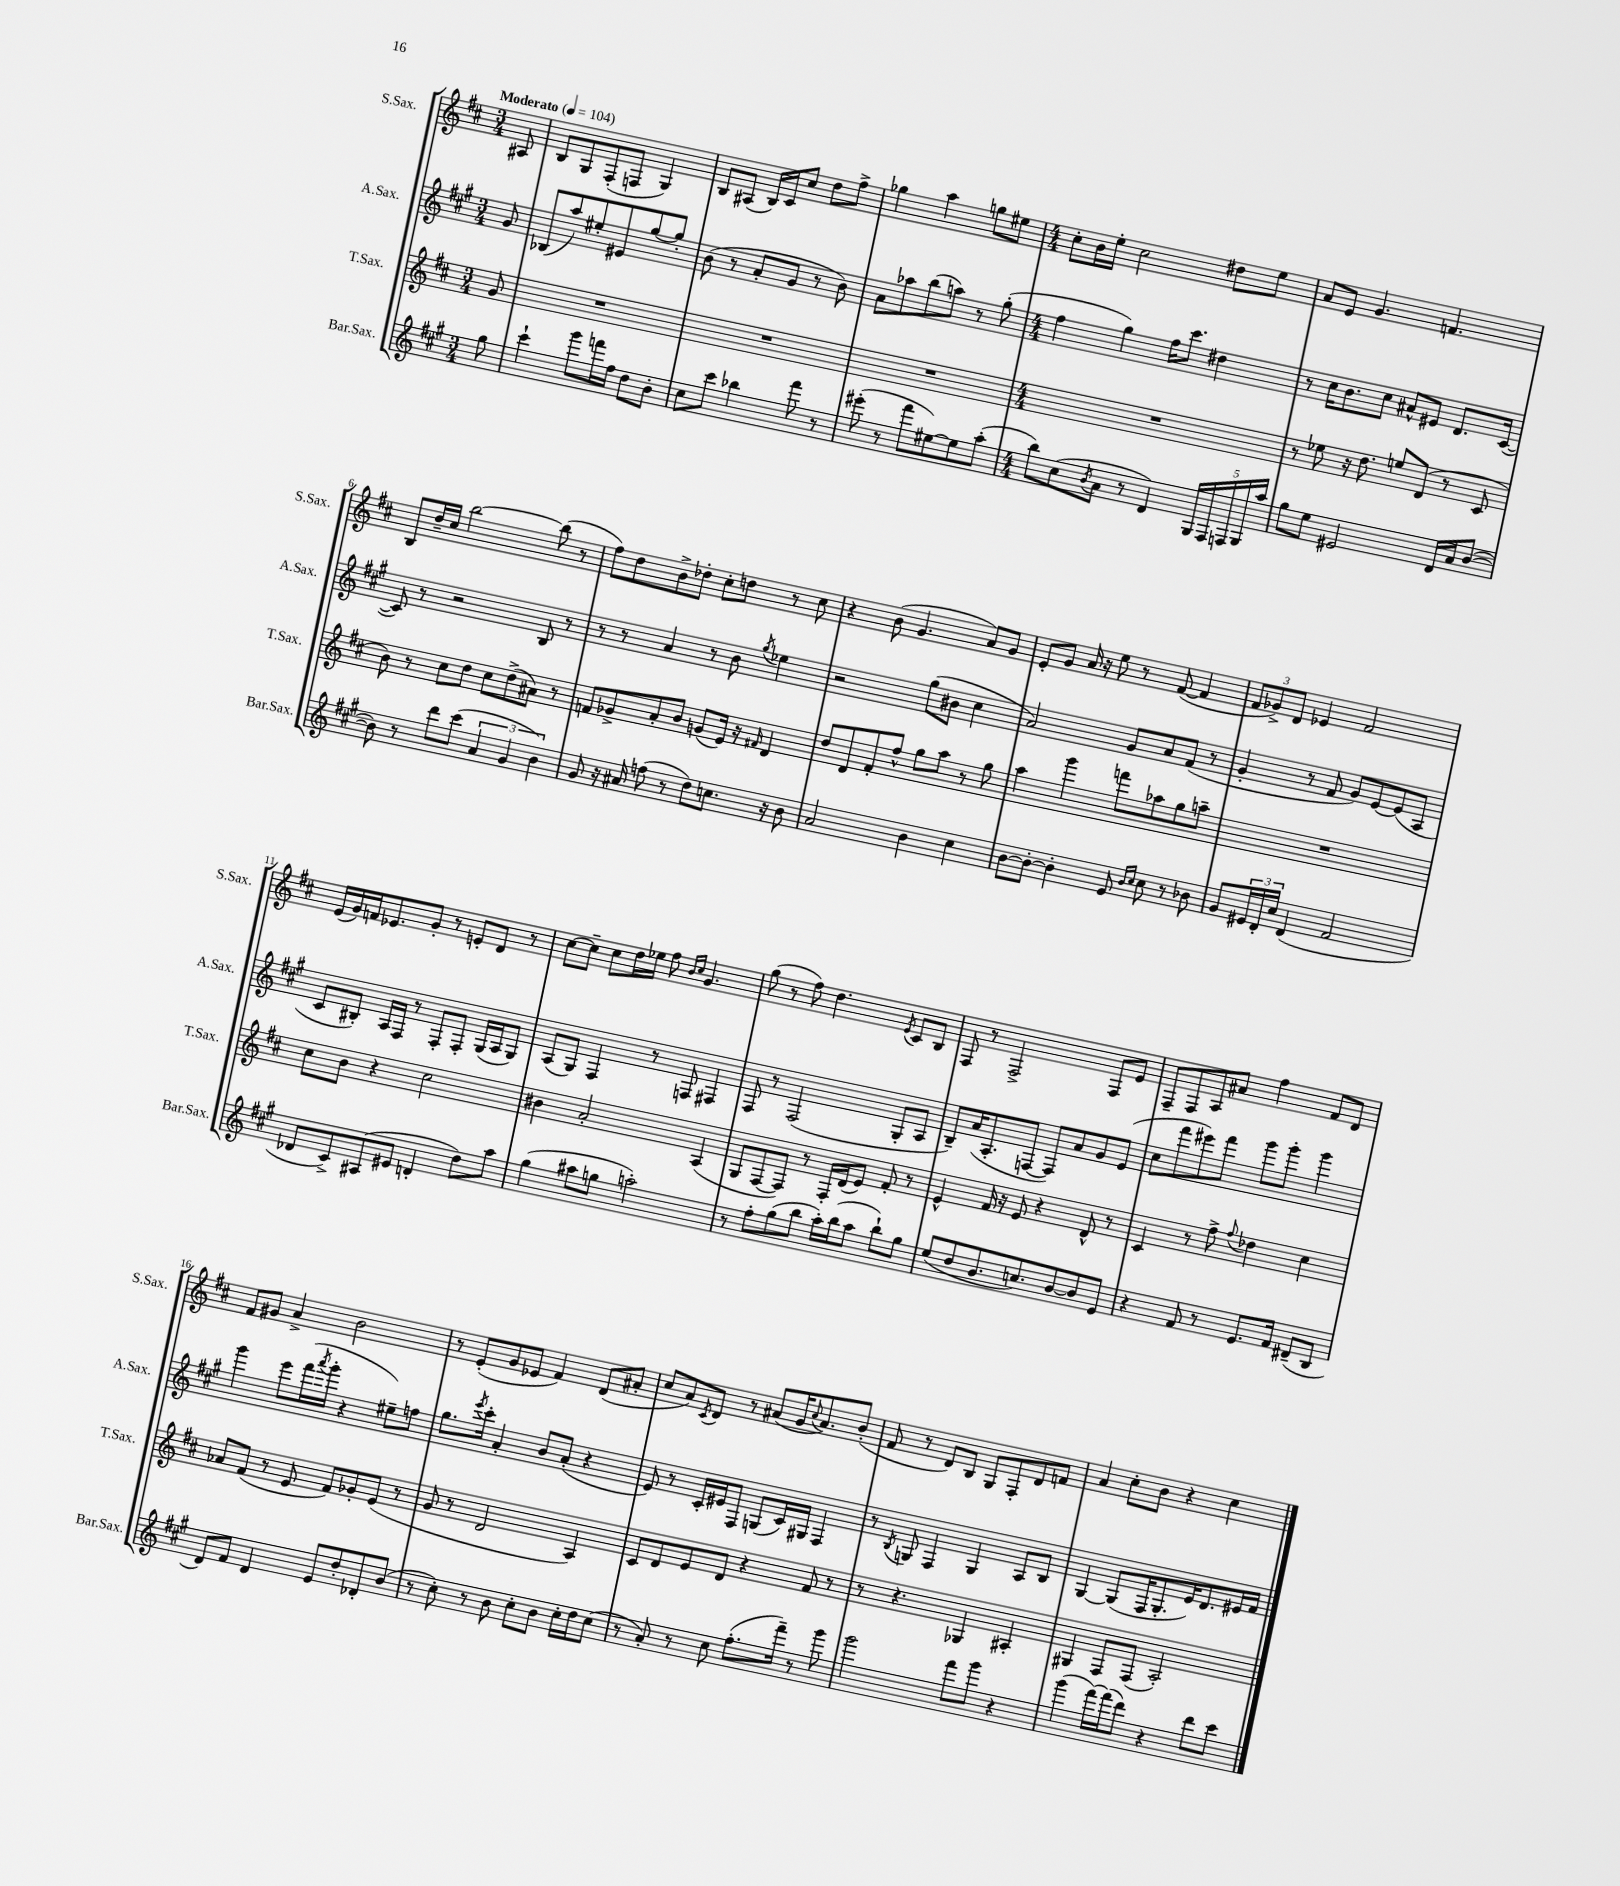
<<
\new StaffGroup <<
\new Staff = "s0" \with { instrumentName = "S.Sax." shortInstrumentName = "S.Sax." } {
    \clef treble \key d \major \numericTimeSignature \time 3/4 \partial 8 \tempo "Moderato" 4 = 104
    ais8 |
    b8 g8 fis8-.( f8 g4) |
    b8 ais8( b16) cis'16 cis''8 d''8 fis''8-> |
    ges''4 a''4 g''8 eis''8 |
    \numericTimeSignature \time 4/4 cis''8-. b'16 e''16-. cis''2 dis''8 e''8 |
    a'8 e'8 g'4. f'4. |
    b8 d''16-- cis''16 b''2~ b''8( r8 |
    fis''8) d''8 b'8-> des''8-. cis''8-. d''8 r8 cis''8 |
    r4 b'8( g'4. a'8) g'8 |
    e'8-. g'8 a'16 r16 e''8 r8 fis'8~( fis'4 |
    \tuplet 3/2 { fis'8 ges'8->) d'8 } ees'4 fis'2 |
    e'16( g'16) f'16 ees'8. g'8-. r8 e'8-. d'8 r8 |
    cis''8~ cis''8-- cis''8 d''16 ees''16 fis''8 \grace { b'16 cis''16 } g'4. |
    g''8( r8 fis''8) d''4. \acciaccatura { e'8 } cis'8 b8 |
    fis8 r8 fis2-> fis8 e'8 |
    fis8-- fis8 a8 ais'8 fis''4 fis'8 d'8 |
    fis'8 gis'8 a'4-> b'2 |
    r8 e'8-.( g'8 ees'8 fis'4) d'8( ais'8-. |
    cis''8 a'8) \acciaccatura { cis'8 } d'8 r8 ais'8( g'16 \appoggiatura { cis''8 } ais'8.) b'8-.( |
    fis'8 r8 d'8) b8 g8 fis8-. d'8 f'8 |
    a'4 cis''8-. b'8 r4 cis''4 \bar "|." |
}
\new Staff = "s1" \with { instrumentName = "A.Sax." shortInstrumentName = "A.Sax." } {
    \clef treble \key a \major \numericTimeSignature \time 3/4 \partial 8
    gis'8 |
    bes8( a''8) eis''8-. eis'8 gis''8~ gis''8-. |
    b'8( r8 a'8-. gis'8 r8 b'8) |
    a'8 aes''8 b''8( a''8) r8 gis''8-.( |
    \numericTimeSignature \time 4/4 fis''4 gis''4) fis''16 cis'''8. dis''4 |
    r8 cis''16 b'8. cis''8 ais'8-^ eis'8 d'8. cis'16~( |
    cis'8) r8 r2 b8 r8 |
    r8 r8 a'4 r8 b'8 \acciaccatura { gis''8 } ees''4 |
    r2 gis''8( bis'8 cis''4 |
    a'2) gis'8 a'8 fis'8( r8 |
    gis'4-. r8 fis'8 gis'8) e'8~ e'8( a8 |
    cis'8 bis8-.) a16 fis16 r8 fis8-. fis8-. gis16( a16 gis8) |
    a8( gis8) fis4 r8 f8 fis4 |
    fis8 r8 fis2( gis8-. a8 |
    b8--) a'16( a8.-. f8~ f8) a'8 gis'8 e'8( |
    cis''8 fis'''8 eis'''8) fis'''8 gis'''8 gis'''8-. gis'''4 |
    gis'''4 e'''8 fis'''16( \acciaccatura { a'''8 } gis'''16-. r4 eis''8--) f''8 |
    gis''8. \acciaccatura { e'''8 } cis'''16-. a'4-. b'8 a'8-.( r4 |
    e'8) r8 cis'16-. eis'16 fis8 g8( cis'16) gis16 fis4 |
    r8 \acciaccatura { b8 } g8 fis4 g4 a8 b8 |
    gis4~ gis8( fis16 gis8.-. e'16) d'8. eis'16 fis'16 \bar "|." |
}
\new Staff = "s2" \with { instrumentName = "T.Sax." shortInstrumentName = "T.Sax." } {
    \clef treble \key d \major \numericTimeSignature \time 3/4 \partial 8
    g'8 |
    R2. |
    R2. |
    R2. |
    \numericTimeSignature \time 4/4 R1 |
    r8 ees''8 r16 d''8. e''8 d'8( r8 cis'8 |
    b'8) r8 cis''8 d''8 cis''8 d''8->( ais'8) r8 |
    f'8 ges'8-> a'8-. b'8 g'8( e'16) r16 \grace { fis'16 } d'4 |
    d''8 d'8 fis'8-. fis''8-^ g''8 a''8 r8 g''8 |
    a''4 g'''4 f'''8 aes''8 g''8 a''8-- |
    R1 |
    cis''8 b'8 r4 cis''2 |
    bis'4 a'2-. a4( |
    g8 fis8~ fis8) r8 fis16-. d'16( e'8) fis'8-. r8 |
    e'4-^ fis'16 r16 e'8 r4 d'8-^ r8 |
    cis'4 r8 fis''8-> \appoggiatura { fis''8 } des''4 cis''4 |
    aes'8 fis'8( r8 e'8 fis'8) ges'8-. e'8( r8 |
    g'8 r8 d'2 a4) |
    cis'8 d'8 e'8 d'8 r4 fis'8 r8 |
    r8 r4. ges4 ais4-. |
    gis4 fis8 fis8( a2-.) \bar "|." |
}
\new Staff = "s3" \with { instrumentName = "Bar.Sax." shortInstrumentName = "Bar.Sax." } {
    \clef treble \key a \major \numericTimeSignature \time 3/4 \partial 8
    gis''8 |
    cis'''4-! gis'''8 f'''16 fis''16 d''8 b'8-. |
    cis''8 cis'''8 bes''4 fis'''8 r8 |
    eis'''8-.( r8 fis'''8 eis''8~) eis''8 a''8-.( |
    \numericTimeSignature \time 4/4 b''8) cis''8( \acciaccatura { b'8 } a'8 r8 d'4) \tuplet 5/4 { gis16 fis16 f16 gis16 a''16 } |
    gis''8 e''8 eis'2 d'16 a'16 b'8~( |
    b'8) r8 d'''8 cis'''8( \tuplet 3/2 { a'4 gis'4 b'4) } |
    gis'8 r16 ais'16 f''8( r8 d''8) c''8. r16 b'8 |
    a'2 b'4 cis''4 |
    b'8~ b'8~-. b'4-. e'8 \grace { b'16 cis''16 } cis''8 r8 bes'8 |
    gis'8 \tuplet 3/2 { eis'16 d'16-. cis''16 } d'4( fis'2 |
    des'8 cis'8->) ais8( eis'8 d'4-. d''8) a''8 |
    gis''4( ais''8 g''8 a''2-.) |
    r8 fis''8-. gis''8( b''8 a''16-.) b''16( a''8 b''8-!) gis''8 |
    e''8( d''8 b'8. c''8.) b'8~ b'8 e'8 |
    r4 fis'8 r8 e'8. fis'16 dis'8--( b8 |
    d'8) fis'8 d'4 e'8 d''8-. des'8-. b'8( |
    r8 cis''8-.) r8 b'8 cis''8-. b'8 cis''16-. d''16 cis''8( |
    r8 a'8-.) r8 cis''8 fis''8.-.( fis'''16--) r8 gis'''8 |
    gis'''2 fis'''8 gis'''8 r4 |
    gis'''4( fis'''16~) fis'''16( d'''8) r4 d'''8 cis'''8 \bar "|." |
}
>>
>>
